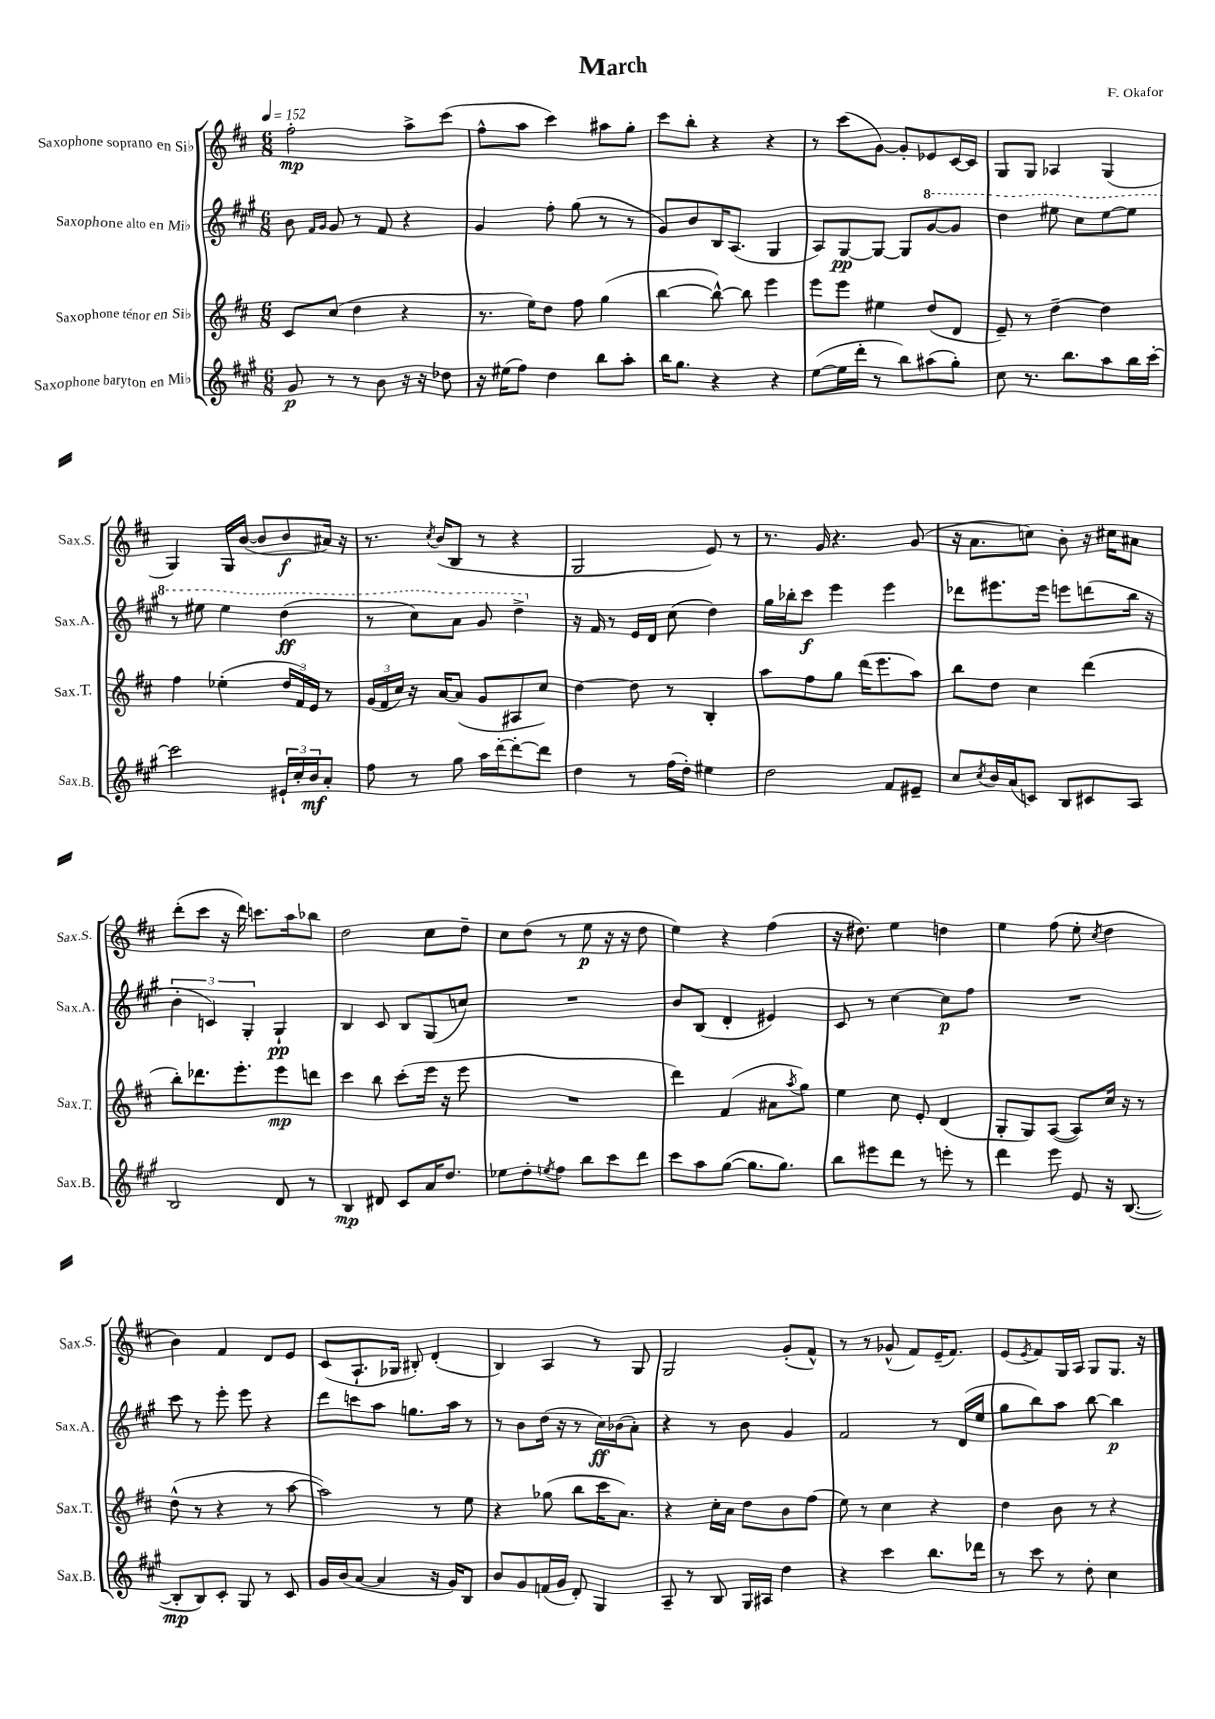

**kern	**dynam	**kern	**dynam	**kern	**dynam	**kern	**dynam
*part4	*part4	*part3	*part3	*part2	*part2	*part1	*part1
*staff4	*staff4	*staff3	*staff3	*staff2	*staff2	*staff1	*staff1
*I"Saxophone baryton en Mi♭	*	*I"Saxophone ténor en Si♭	*	*I"Saxophone alto en Mi♭	*	*I"Saxophone soprano en Si♭	*
*I'Sax.B.	*	*I'Sax.T.	*	*I'Sax.A.	*	*I'Sax.S.	*
*clefG2	*	*clefG2	*	*clefG2	*	*clefG2	*
*k[f#c#g#]	*	*k[f#c#]	*	*k[f#c#g#]	*	*k[f#c#]	*
*M6/8	*	*M6/8	*	*M6/8	*	*M6/8	*
*MM152	*	*MM152	*	*MM152	*	*MM152	*
=1	=1	=1	=1	=1	=1	=1	=1
8g#/	p	8c#/L	.	8b\	.	2ff#'\	mp
.	.	.	.	16qqf#/LL	.	.	.
.	.	.	.	16qqg#/JJ	.	.	.
8r	.	(8cc#/J	.	8g#/	.	.	.
8r	.	4dd\	.	8r	.	.	.
8b\	.	.	.	8f#/	.	.	.
16r	.	4r	.	4r	.	8aa^\L	.
16r	.	.	.	.	.	.	.
8dd-X\	.	.	.	.	.	(8ccc#\J	.
=2	=2	=2	=2	=2	=2	=2	=2
16r	.	8.r	.	4g#/	.	8ff#^^\L	.
(16ee#X\KL	.	.	.	.	.	.	.
8ff#\J)	.	.	.	.	.	8aa\J	.
.	.	16ee\KL)	.	.	.	.	.
4dd\	.	8dd\J	.	8ff#'\	.	4ccc#\)	.
.	.	8ff#\	.	(8gg#\	.	.	.
8bb\L	.	(4gg\	.	8r	.	8aa#X\L	.
8aa'\J	.	.	.	8r	.	8gg'\J	.
=3	=3	=3	=3	=3	=3	=3	=3
16bb\KL	.	[4bb\	.	8g#/L)	.	8ccc#\L	.
8.gg#\J	.	.	.	.	.	.	.
.	.	.	.	8b/	.	8bb'\J	.
4r	.	8bb^^\_)	.	16B/K	.	4r	.
.	.	.	.	(8.A/J	.	.	.
.	.	8bb\]	.	.	.	.	.
4r	.	4eee\	.	4G#/	.	4r	.
=4	=4	=4	=4	=4	=4	=4	=4
([8ee\L	.	8eee\L	.	8A/L)	.	8r	.
16ee\L]	.	8eee\J	.	[8G#/	pp	(8ccc#\L	.
16ddd'\JJ	.	.	.	.	.	.	.
8r	.	4ee#X\	.	8G#/J_	.	[8g\J)	.
8bb\L)	.	.	.	8G#/L]	.	8g'/L]	.
*	*	*	*	*8va	*	*	*
(8aa#X\	.	(8dd/L	.	[8gg#/	.	8e-X/	.
8gg#'\J)	.	8d/J	.	8gg#/J]	.	[16c#/L	.
.	.	.	.	.	.	16c#/JJ]	.
=5	=5	=5	=5	=5	=5	=5	=5
8cc#\	.	8e~/)	.	4ddd\	.	8G/L	.
8.r	.	8r	.	.	.	8G/J	.
.	.	[4dd~\	.	8eee#X\	.	4A-X/	.
8.bb\L	.	.	.	.	.	.	.
.	.	.	.	8ccc#\L	.	.	.
8aa\	.	4dd\]	.	[8eee#\	.	(4G/	.
16bb\L	.	.	.	8eee#\J]	.	.	.
[16ccc#'\JJ	.	.	.	.	.	.	.
!!LO:LB:g=z
=6	=6	=6	=6	=6	=6	=6	=6
2ccc#\]	.	4ff#\	.	8r	.	4G/)	.
.	.	.	.	8eee#X\	.	.	.
.	.	(4ee-X'\	.	4eee#\	.	16G/LL	.
.	.	.	.	.	.	([16b/JJ	.
.	.	.	.	.	.	8b/L]	.
24e#X`/LL	.	24dd/LL	.	(4ddd\	ff	8b/	f
24cc#'/	.	24f#/)	.	.	.	.	.
24b/J	mf	24e/JJ	.	.	.	.	.
8a'/J	.	8r	.	.	.	16a#X/Jk)	.
.	.	.	.	.	.	16r	.
=7	=7	=7	=7	=7	=7	=7	=7
8ff#\	.	(24g/LL	.	8r	.	8.r	.
.	.	24f#/	.	.	.	.	.
.	.	24cc#/JJ)	.	.	.	.	.
8r	.	16r	.	8ccc#\L)	.	.	.
.	.	.	.	.	.	8qcc#/	.
.	.	[16a/KL	.	.	.	(16b/KL	.
8gg#\	.	(8a/J]	.	8aa\J	.	8B/J	.
16aa\LL	.	8g/L	.	8gg#/	.	8r	.
[16ddd'\J	.	.	.	.	.	.	.
8ddd'\_	.	8A#X/	.	4ddd^\	.	4r	.
8ddd\J]	.	8cc#/J)	.	.	.	.	.
=8	=8	=8	=8	=8	=8	=8	=8
*	*	*	*	*X8va	*	*	*
4dd\	.	[4dd\	.	16r	.	2G/	.
.	.	.	.	16f#/	.	.	.
.	.	.	.	8r	.	.	.
8r	.	8dd\]	.	16e/LL	.	.	.
.	.	.	.	16d/JJ	.	.	.
(16ff#\LL	.	8r	.	(8cc#\	.	.	.
16dd'\JJ)	.	.	.	.	.	.	.
4ee#X\	.	4B'/	.	4dd\)	.	8e/)	.
.	.	.	.	.	.	8r	.
=9	=9	=9	=9	=9	=9	=9	=9
2dd\	.	8aa\L	.	16gg#\LL	.	8.r	.
.	.	.	.	16bb-X'\J	.	.	.
.	.	8ff#\	.	8ccc#\J	f	.	.
.	.	.	.	.	.	16g/	.
.	.	8gg\J	.	4eee\	.	4.r	.
.	.	(16ddd\KL	.	.	.	.	.
.	.	8.eee\	.	.	.	.	.
8f#/L	.	.	.	4eee\	.	.	.
8e#X~/J	.	8aa\J)	.	.	.	(8g/	.
=10	=10	=10	=10	=10	=10	=10	=10
8cc#/L	.	8bb\L	.	8ddd-X\L	.	16r	.
.	.	.	.	.	.	8.a\L	.
8qcc#/	.	.	.	.	.	.	.
16b/L	.	8dd\J	.	8.eee#X\	.	.	.
(16a/J	.	.	.	.	.	.	.
8cn/J)	.	4cc#\	.	.	.	8ccn\J)	.
.	.	.	.	16eee#\Jk	.	.	.
8B/L	.	.	.	8eeen\L	.	8b'\	.
8c#X/	.	(4ddd\	.	(8dddn\	.	16r	.
.	.	.	.	.	.	16cc#X\KL	.
8A/J	.	.	.	16bb\Jk	.	8a#X\J	.
.	.	.	.	16r	.	.	.
!!LO:LB:g=z
=11	=11	=11	=11	=11	=11	=11	=11
2B/	.	8bb'\L)	.	6b'\	.	(8ddd'\L	.
.	.	8.ddd-X\	.	.	.	8ccc#\J	.
.	.	.	.	6cn/)	.	.	.
.	.	.	.	.	.	16r	.
.	.	8.eee'\	.	.	.	16ddd\)	.
.	.	.	.	6G#'/	.	.	.
.	.	.	.	.	.	8.cccn\L	.
8d/	.	8eee\	mp	4G#`/	pp	.	.
.	.	.	.	.	.	16aa\k	.
8r	.	8dddn\J	.	.	.	8bb-X\J	.
=12	=12	=12	=12	=12	=12	=12	=12
4B/	mp	4ccc#\	.	4B/	.	2dd\	.
8d#X/	.	8bb\	.	8c#/	.	.	.
8c#/L	.	(8ccc#'\L	.	8B/L	.	.	.
16a/K	.	16eee\Jk	.	(8G#/	.	8cc#\L	.
8.dd/J	.	16r	.	.	.	.	.
.	.	8eee\	.	8ccn/J)	.	8dd~\J	.
=13	=13	=13	=13	=13	=13	=13	=13
8ee-X\L	.	2.r	.	2.r	.	8cc#\L	.
8dd'\	.	.	.	.	.	(8dd\J	.
8qeen/	.	.	.	.	.	.	.
8ff#\J	.	.	.	.	.	8r	.
8bb\L	.	.	.	.	.	8ee\	p
8ccc#\	.	.	.	.	.	16r	.
.	.	.	.	.	.	16r	.
8ddd\J	.	.	.	.	.	8dd\	.
=14	=14	=14	=14	=14	=14	=14	=14
8ccc#\L	.	4ddd\)	.	8b/L	.	4ee\)	.
8aa\	.	.	.	(8B/J	.	.	.
([8gg#\J	.	(4f#/	.	4d'/	.	4r	.
8.gg#\L]	.	.	.	.	.	.	.
.	.	8a#X\L	.	4e#X/)	.	(4ff#\	.
8.gg#\J)	.	.	.	.	.	.	.
.	.	8qaa/	.	.	.	.	.
.	.	8gg\J)	.	.	.	.	.
=15	=15	=15	=15	=15	=15	=15	=15
8bb\L	.	4ee\	.	8c#/	.	16r	.
.	.	.	.	.	.	8.dd#X\)	.
8eee#X\	.	.	.	8r	.	.	.
8ddd\J	.	8cc#\	.	[4cc#\	.	4ee\	.
8r	.	8e'/	.	.	.	.	.
8eeen'\	.	(4d/	.	8cc#\L]	p	4ddn\	.
8r	.	.	.	8ff#\J	.	.	.
=16	=16	=16	=16	=16	=16	=16	=16
4ddd\	.	8G'/L	.	2.r	.	4ee\	.
.	.	8G/)	.	.	.	.	.
8eee\	.	([8A/J	.	.	.	(8ff#\	.
8e/	.	8A/L])	.	.	.	8ee'\	.
.	.	.	.	.	.	8qcc#/	.
16r	.	16cc#/Jk	.	.	.	4dd\	.
([8.B/	.	16r	.	.	.	.	.
.	.	8r	.	.	.	.	.
!!LO:LB:g=z
=17	=17	=17	=17	=17	=17	=17	=17
8B'/L]	mp	(8dd^^\	.	8ccc#\	.	4b\)	.
8B/)	.	8r	.	8r	.	.	.
8c#'/J	.	4r	.	8eee'\	.	4f#/	.
8G#/	.	.	.	8eee\	.	.	.
8r	.	8r	.	4r	.	8d/L	.
8c#/	.	[8aa\	.	.	.	8e/J	.
=18	=18	=18	=18	=18	=18	=18	=18
16g#/LL	.	2aa\])	.	8ddd\L	.	(8c#/L	.
(16b/J	.	.	.	.	.	.	.
[8a/J	.	.	.	8cccn\	.	8.A`/	.
4a/]	.	.	.	8aa\J	.	.	.
.	.	.	.	.	.	16G-X/Jk	.
.	.	.	.	8.ggn\L	.	8B#X'/)	.
16r	.	8r	.	.	.	(4d'/	.
16g#/KL)	.	.	.	16aa\Jk	.	.	.
8B/J	.	8ee\	.	8r	.	.	.
=19	=19	=19	=19	=19	=19	=19	=19
8b/L	.	4r	.	8r	.	4B/)	.
8g#/	.	.	.	8b\L	.	.	.
(16fn/L	.	(8gg-X\	.	(16dd\Jk	.	4A/	.
16g#/JJ	.	.	.	16r	.	.	.
8d'/)	.	8bb\L	.	8r	.	.	.
4G#/	.	16ccc#\K	.	16cc#\LL)	ff	8r	.
.	.	8.a\J)	.	(16b-X\J	.	.	.
.	.	.	.	8a'\J)	.	8G/	.
=20	=20	=20	=20	=20	=20	=20	=20
8A~/	.	4r	.	4r	.	2G/	.
8r	.	.	.	.	.	.	.
8B/	.	16cc#'\LL	.	8r	.	.	.
.	.	16a\JJ	.	.	.	.	.
16G#/LL	.	8dd\L	.	8b\	.	.	.
16A#X/JJ	.	.	.	.	.	.	.
4dd\	.	8b\	.	4g#/	.	(8g'/L	.
.	.	(8ff#\J	.	.	.	8f#^^/J)	.
=21	=21	=21	=21	=21	=21	=21	=21
4r	.	8ee\)	.	2f#/	.	8r	.
.	.	8r	.	.	.	8r	.
4ccc#\	.	4cc#\	.	.	.	(8g-X^^/	.
.	.	.	.	.	.	8f#/L)	.
8.bb\L	.	4r	.	8r	.	(16e~/K	.
.	.	.	.	.	.	8.f#/J)	.
.	.	.	.	(16d/LL	.	.	.
16ddd-X\Jk	.	.	.	16ee/JJ	.	.	.
=22	=22	=22	=22	=22	=22	=22	=22
8r	.	4dd\	.	8gg#\L	.	(8e/L	.
.	.	.	.	.	.	8qe/	.
8ccc#\	.	.	.	8bb\)	.	8f#/)	.
8r	.	8b\	.	8aa\J	.	16G/L	.
.	.	.	.	.	.	16A/JJ	.
8dd'\	.	8r	.	[8bb\	.	8G/L	.
4cc#\	.	4r	.	4bb\]	p	8.G/J	.
.	.	.	.	.	.	16r	.
==	==	==	==	==	==	==	==
*-	*-	*-	*-	*-	*-	*-	*-
